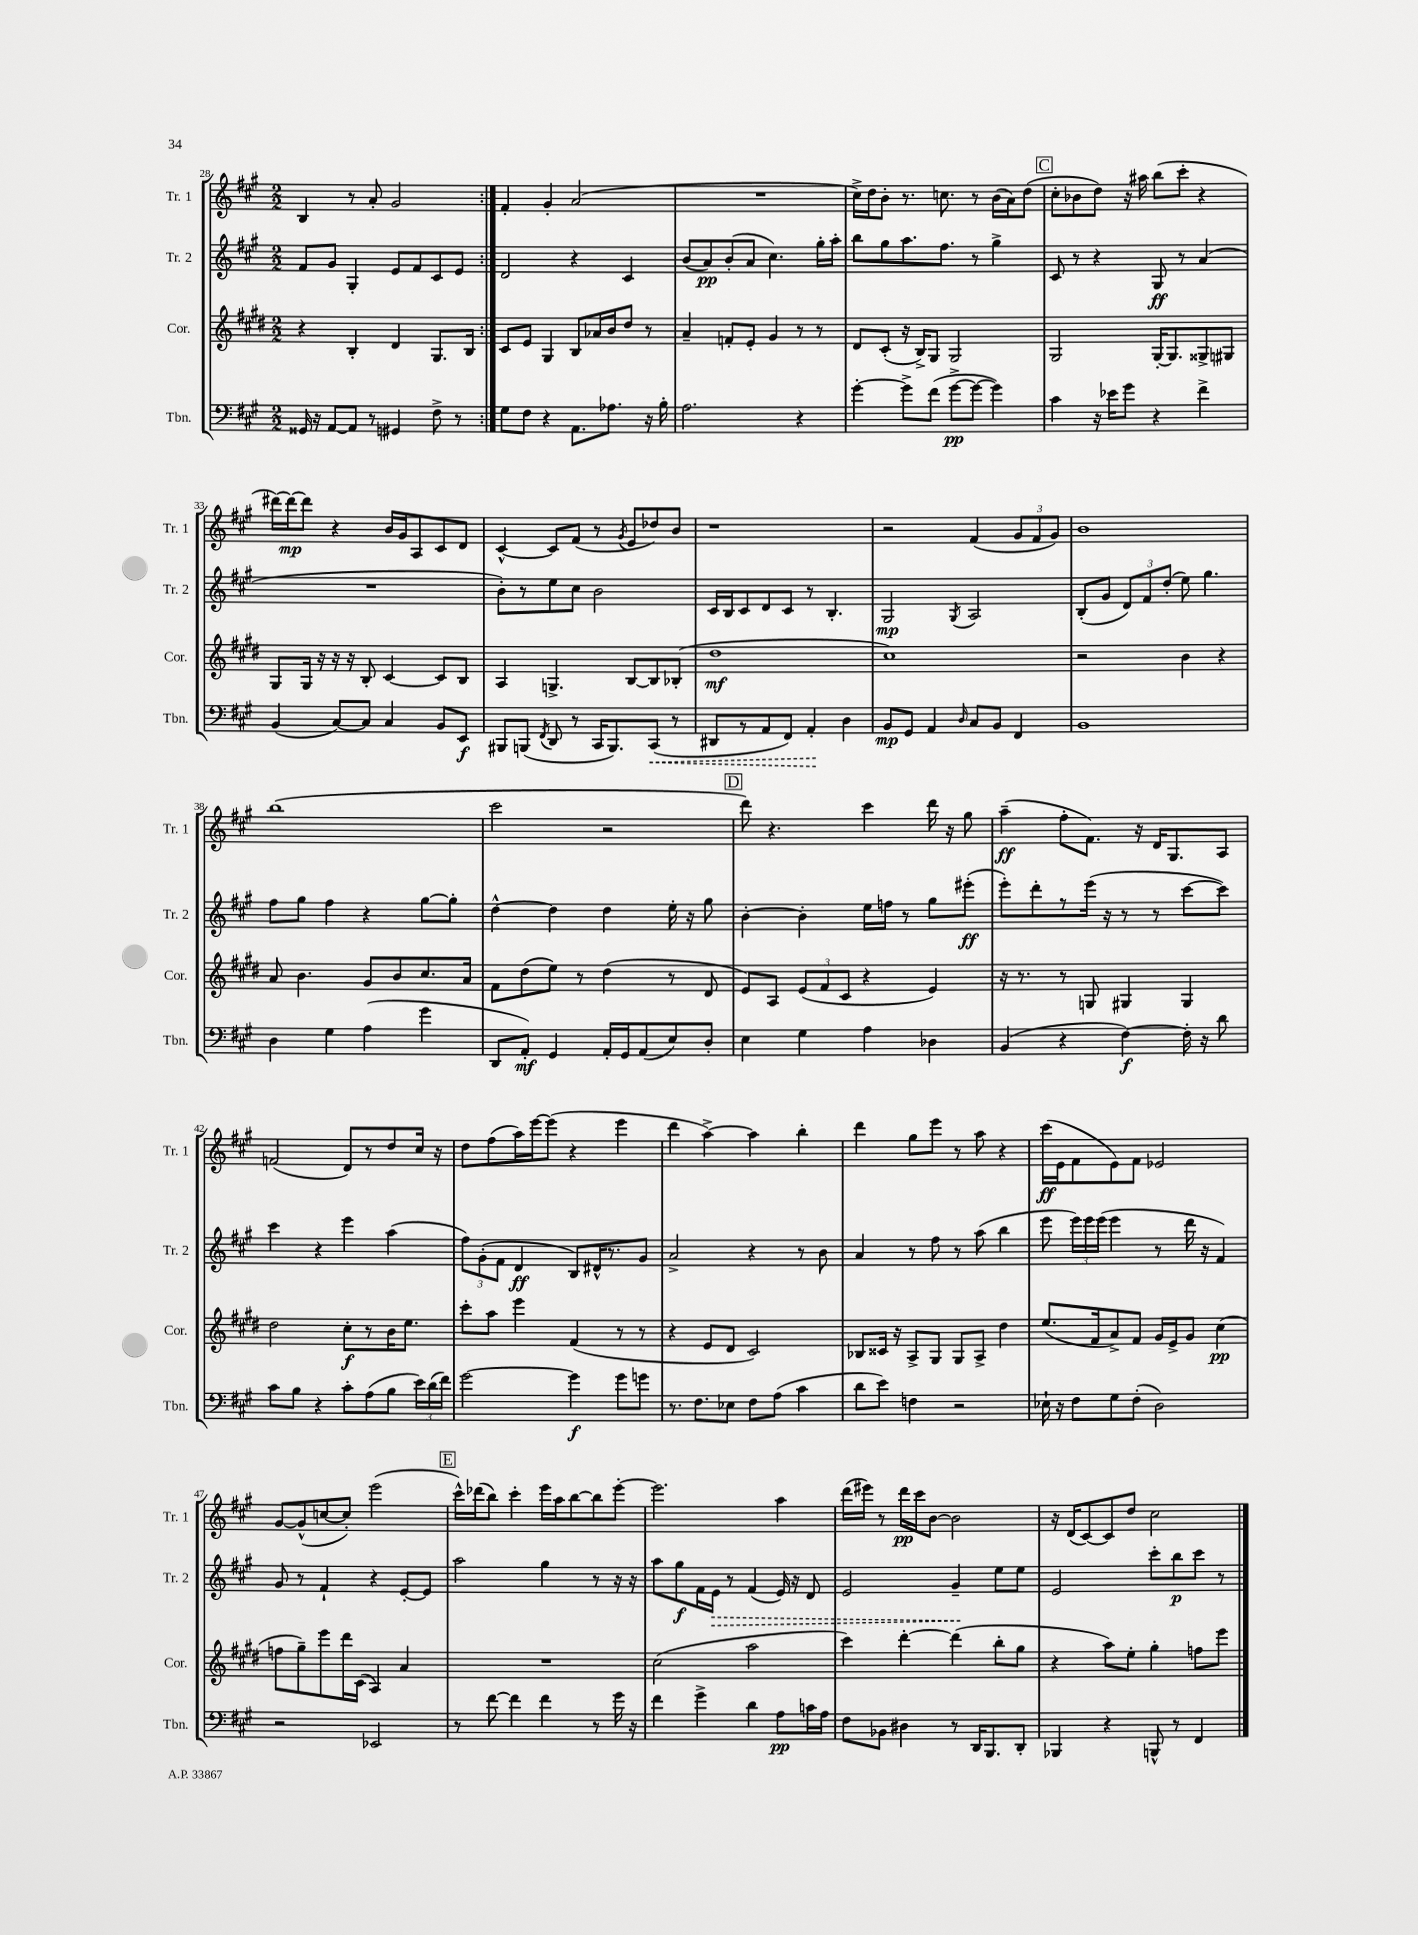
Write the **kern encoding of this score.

**kern	**kern	**kern	**kern
*staff4	*staff3	*staff2	*staff1
*clefF4	*clefG2	*clefG2	*clefG2
*k[f#c#g#]	*k[f#c#g#d#]	*k[f#c#g#]	*k[f#c#g#]
*M2/2	*M2/2	*M2/2	*M2/2
16GG##	4r	8f#	4B
16r	.	.	.
[8AA	.	8g#	.
8AA]	4B'	4G#'	8r
8r	.	.	8a'
4GG#	4d#	8e	2g#
.	.	8f#	.
8F#^	8.G#	8c#	.
8r	.	8e	.
.	16B	.	.
=:|!	=:|!	=:|!	=:|!
8G#	8c#	2d	4f#'
8F#	8e	.	.
4r	4G#	.	4g#'
8.AA	8B	4r	(2a
.	16a-	.	.
8.A-	16b	.	.
.	8dd#	4c#	.
16r	8r	.	.
16B'	.	.	.
=	=	=	=
2.A	4a~	(8b	1r
.	.	8a)	.
.	8f'	(8b'	.
.	8e'	8a	.
.	4g#	4.cc#)	.
4r	8r	.	.
.	8r	16gg#'	.
.	.	16aa'	.
=	=	=	=
[4g#'	8d#	8bb	16cc#^)
.	.	.	16dd
.	(8c#'	8gg#	8b'
8g#^]	16r	8.aa	8.r
.	16B^)	.	.
(8f#	8G#	.	.
.	.	8.ff#	8.cc
[8g#^	2G#	.	.
8g#_	.	8r	8r
4g#])	.	4gg#^	(16b
.	.	.	16a)
.	.	.	(8dd
=	=	=	=
4c#	2G#	8c#	8cc#'
.	.	8r	8b-
16r	.	4r	8dd)
16e-	.	.	.
8g#	.	.	16r
.	.	.	16aa#
4r	[16G#'	8G#	(8bb
.	8.G#]	.	.
.	.	8r	8ccc#'
4f#^	8G##^	(4a	4r
.	8G#	.	.
=	=	=	=
(4BB	8G#	1r	[16ddd#)
.	.	.	16ddd#_
.	16G#	.	8ddd#]
.	16r	.	.
[8C#)	16r	.	4r
.	16r	.	.
8C#]	8B'	.	.
4C#	[4c#	.	16b
.	.	.	16g#
.	.	.	8A
8BB	8c#]	.	8c#
8EE	8B	.	8d
=	=	=	=
8BBB#	4A	8b')	[4c#^^
(8BBB	.	8r	.
8qFF#	.	.	.
8DD	4.G^	8ee	8c#]
8r	.	8cc#	(8f#
16CC#	.	2b	8r
8.BBB)	.	.	.
.	.	.	8qg#
.	[8B	.	8e
(8CC#	8B]	.	8dd-)
8r	(8B-'	.	8b
=	=	=	=
8DD#	1dd#	16c#	1r
.	.	16B	.
8r	.	8c#	.
8AA	.	8d	.
8FF#)	.	8c#	.
4AA'	.	8r	.
.	.	4.B'	.
4D	.	.	.
=	=	=	=
8BB	1cc#)	2G#	2r
8GG#	.	.	.
4AA	.	.	.
16qqD	.	8qG#	.
8C#	.	2A	(4f#
8BB	.	.	.
4FF#	.	.	12g#
.	.	.	12f#
.	.	.	12g#)
=	=	=	=
1BB	2r	(8B'	1b
.	.	8g#	.
.	.	12d)	.
.	.	12f#	.
.	.	(12dd'	.
.	4b	8ee)	.
.	.	4.gg#	.
.	4r	.	.
=	=	=	=
4D	8a	8ff#	(1bb
.	4.b	8gg#	.
4G#	.	4ff#	.
(4A	8g#	4r	.
.	8b	.	.
4g#	8.cc#	[8gg#	.
.	.	8gg#']	.
.	16a	.	.
=	=	=	=
8DD	8f#	[4dd^^	2ccc#
8AA')	(8dd#	.	.
4GG#	8ee)	4dd]	.
.	8r	.	.
16AA'	(4dd#	4dd	2r
16GG#	.	.	.
(8AA	.	.	.
8E)	8r	16ee'	.
.	.	16r	.
8D'	8d#	8gg#	.
=	=	=	=
4E	8e)	[4b'	8ddd)
.	8A	.	4.r
4G#	(12e	4b']	.
.	12f#	.	.
.	12c#	.	.
4A	4r	16ee	4ccc#
.	.	16ff	.
.	.	8r	.
4D-	4e)	8gg#	16ddd
.	.	.	16r
.	.	(8eee#'	8gg#
=	=	=	=
(4BB	16r	8eee')	(4aa~
.	8.r	.	.
.	.	8ddd'	.
4r	8r	8r	8ff#'
.	8G	(16eee	8.f#)
.	.	16r	.
[4F#)	4G#	8r	.
.	.	.	16r
.	.	8r	16d
.	.	.	8.G#
16F#']	4G#	[8ccc#	.
16r	.	.	.
8d	.	8ccc#])	8A
=	=	=	=
8c#	2dd#	4ccc#	(2f
8B	.	.	.
4r	.	4r	.
8c#'	8cc#'	4eee	8d)
(8A	8r	.	8r
8B	16b	(4aa	8dd
.	8.ee	.	.
24e)	.	.	16cc#
(24d	.	.	.
.	.	.	16r
24f#)	.	.	.
=	=	=	=
[2g#	8ccc#'	12ff#)	8dd
.	.	(12g#'	.
.	8aa	.	(8ff#
.	.	12f#	.
.	4eee	4d	16aa)
.	.	.	[16eee
.	.	.	(8eee]
4g#]	(4f#	8B)	4r
.	.	16d#^^	.
.	.	8.r	.
8g#	8r	.	4eee
8g	8r	8g#	.
=	=	=	=
8.r	4r	2a^	4ddd
8.F#	.	.	.
.	8e	.	[4aa^)
8E-	8d#	.	.
8F#	2c#)	4r	4aa]
(8A	.	.	.
4c#	.	8r	4bb'
.	.	8b	.
=	=	=	=
8d	8B-	4a	4ddd
8e)	16c##	.	.
.	16r	.	.
4F	8A^	8r	8gg#
.	8G#	8ff#	8eee
2r	8G#	8r	8r
.	8A^	(8aa	8aa
.	4dd#	4bb	4r
=	=	=	=
16E-`	(8.ee	8eee	(16ccc#
16r	.	.	16e
8F#	.	24eee)	8f#
.	.	24eee	.
.	16f#	.	.
.	.	(24eee	.
8G#	8a^)	4eee	8e)
(8F#'	8f#	.	8f#
2D)	16g#	8r	2e-
.	16e^	.	.
.	8g#	16ddd	.
.	.	16r	.
.	(4cc#	4f#)	.
=	=	=	=
2r	8ff	8g#	[8g#
.	8gg#~)	8r	(8g#^^]
.	8eee	4f#`	[8cc
.	16ddd#	.	8cc'])
.	(16c#	.	.
2EE-	4A)	4r	(2eee
.	4a	[8e'	.
.	.	8e]	.
=	=	=	=
8r	1r	2aa	16ccc#^^)
.	.	.	(16ddd-
[8f#	.	.	8bb)
4f#]	.	.	4ccc#'
4f#	.	4gg#	16eee
.	.	.	16aa
.	.	.	[8bb
8r	.	8r	8bb]
16g#	.	16r	[8eee'
16r	.	16r	.
=	=	=	=
4f#	(2cc#	8aa	2.eee]
.	.	8gg#	.
4g#^	.	16f#	.
.	.	16e	.
.	.	8r	.
4d	2aa	(4f#	.
8A	.	16e)	4aa
.	.	16r	.
16c	.	8d	.
16A	.	.	.
=	=	=	=
8F#	4ccc#)	2e	(16ddd
.	.	.	16eee#)
8BB-	.	.	8r
4D#	[4ddd#'	.	16ddd
.	.	.	16ccc#
.	.	.	[8b
8r	(4ddd#]	4g#~	2b]
16DD	.	.	.
8.BBB	.	.	.
.	8bb'	8ee	.
8DD'	8gg#	8ee	.
=	=	=	=
4BBB-	4r	2e	16r
.	.	.	(16d
.	.	.	[8c#)
4r	8aa)	.	8c#]
.	8ee'	.	8dd
8BBB^^	4gg#'	8ccc#'	2cc#
8r	.	8bb	.
4FF#	8ff	8ccc#	.
.	8eee	8r	.
==	==	==	==
*-	*-	*-	*-
